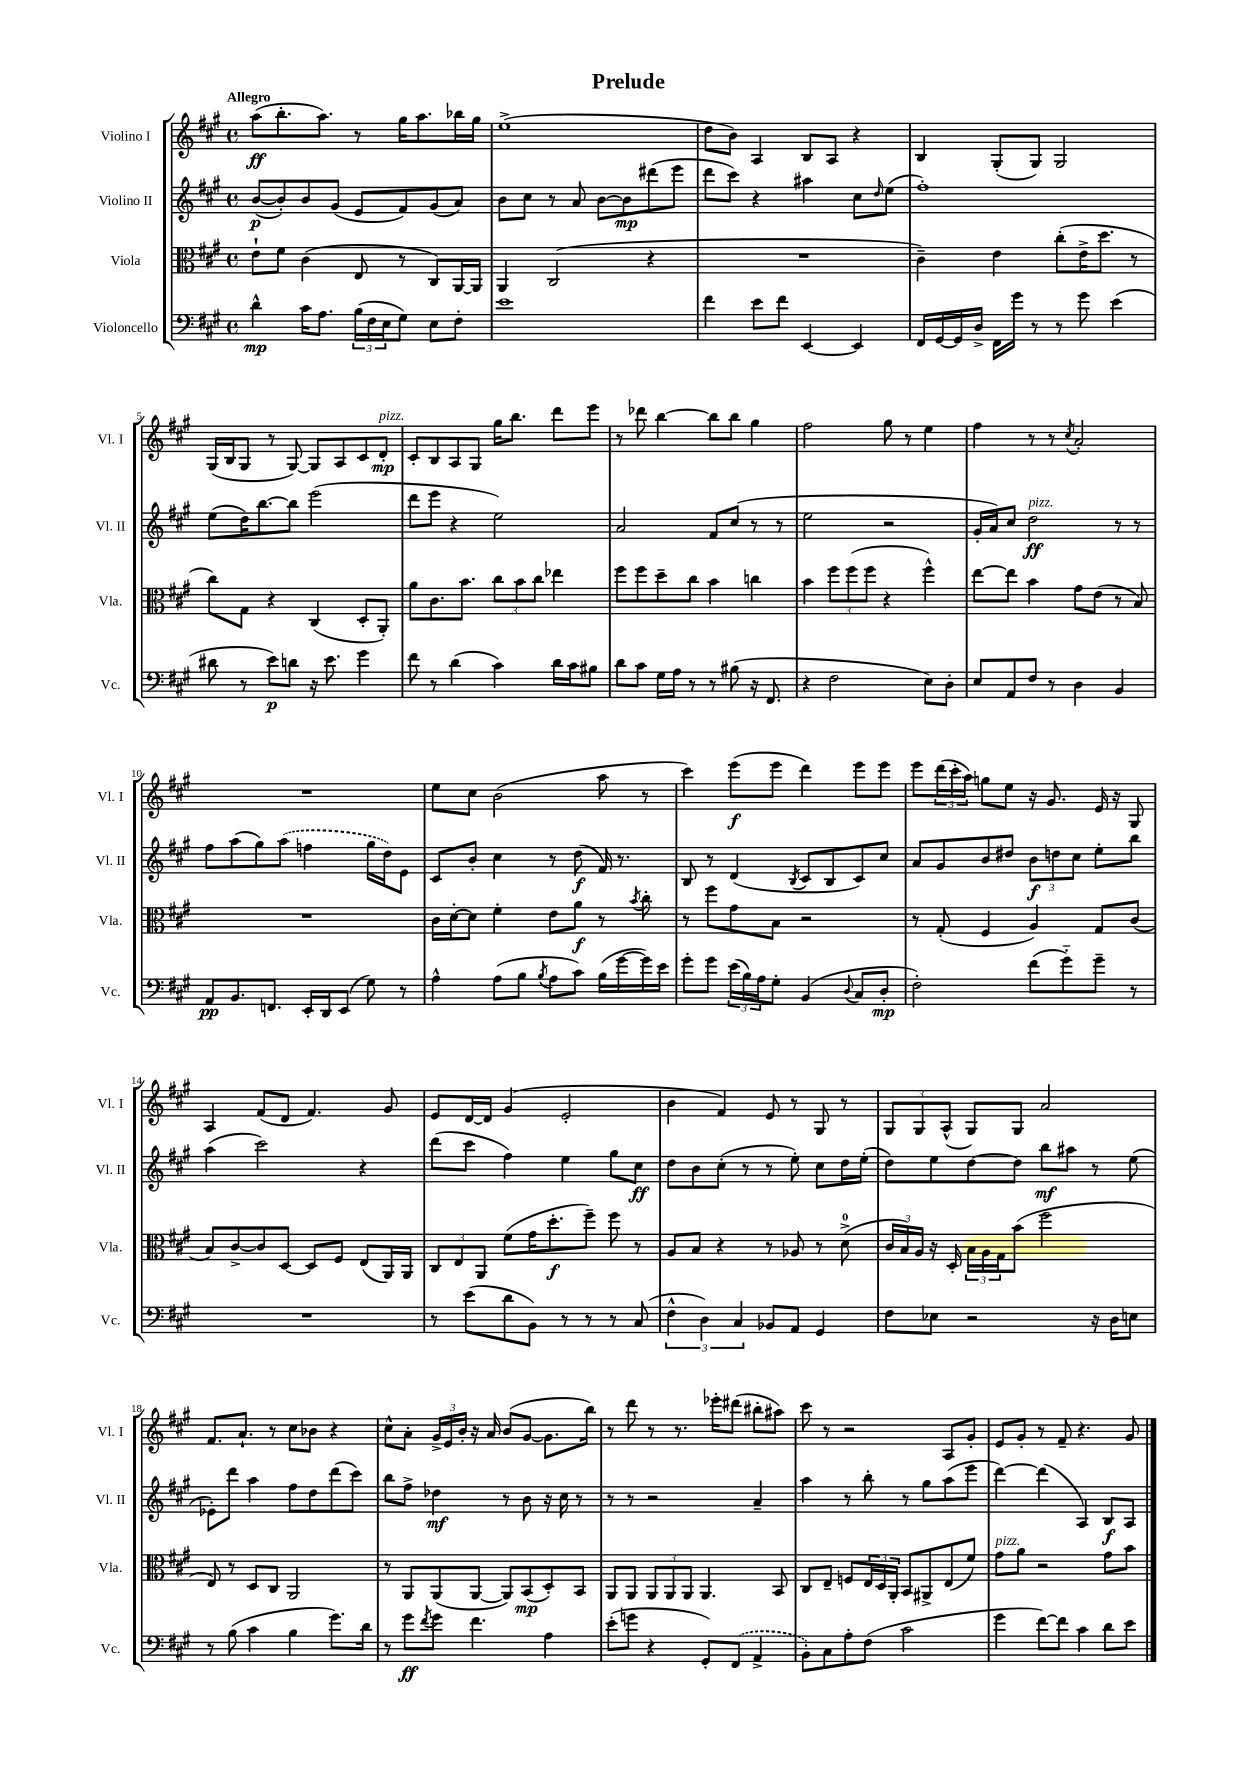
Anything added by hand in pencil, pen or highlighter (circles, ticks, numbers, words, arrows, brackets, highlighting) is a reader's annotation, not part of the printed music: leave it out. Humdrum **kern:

**kern	**kern	**kern	**kern
*staff4	*staff3	*staff2	*staff1
*clefF4	*clefC3	*clefG2	*clefG2
*k[f#c#g#]	*k[f#c#g#]	*k[f#c#g#]	*k[f#c#g#]
*M4/4	*M4/4	*M4/4	*M4/4
*met(c)	*met(c)	*met(c)	*met(c)
4d^^\	8e`\L	([8b/L	(8aa\L
.	8f#\J	8b'/])	8.bb'\
16c#\LK	(4c#\	8b/	.
8.A\J	.	.	8.aa\J)
.	.	(8g#/J	.
(24B\LL	8E/	8e/L	8r
24F#\	.	.	.
24E\J	.	.	.
8G#\J)	8r	8f#/)	16gg#\LK
.	.	.	8.aa\
8E\L	8C#/L)	(8g#/	.
8F#'\J	[16AA/L	8a/J)	16bb-\L
.	16AA/]JJ	.	16gg#\JJ
=	=	=	=
1e	4AA/	8b\L	(1ee^
.	.	8cc#\J	.
.	(2C#/	8r	.
.	.	8a/	.
.	.	[8b\L	.
.	.	8b\]	.
.	4r	(8ddd#\	.
.	.	8eee\J	.
=	=	=	=
4f#\	1r	8ddd\L	8dd\L
.	.	8ccc#\J)	8b\J)
8e\L	.	4r	4A/
8f#\J	.	.	.
[4EE/	.	4aa#\	8B/L
.	.	.	8A/J
4EE/]	.	8cc#\L	4r
.	.	16qqdd/	.
.	.	(8ee\J	.
=	=	=	=
16FF#/LL	4c#~\)	1ff#')	4B/
[16GG#/	.	.	.
16GG#/]	.	.	.
16D^/JJ	.	.	.
16FF#\LL	4e\	.	(8G#'/L
16g#\JJ	.	.	.
8r	.	.	8G#/J)
8r	(8cc#'\L	.	2G#/
8g#\	16e^\K	.	.
.	8.dd\J	.	.
(4e\	.	.	.
.	8r	.	.
=	=	=	=
8d#\	8cc#\L)	(8ee\L	(16G#/LL
.	.	.	16B/J
8r	8G#\J	16dd\K)	8G#/J
.	.	[8.bb\	.
8e\L)	4r	.	8r
8d\J	.	8bb\]J	[8G#/)
16r	(4C#/	(2eee\	8G#/]L
8.e\	.	.	.
.	.	.	8A/
4g#\	8D'/L	.	8c#/
.	8AA'/J)	.	8d'/J
=	=	=	=
8f#\	8a\L	8ddd\L	8c#'/L
8r	8.c#\	8eee\J	8B/
(4d\	.	4r	8A/
.	8.b\J	.	.
.	.	.	8G#/J
4c#\)	12cc#\L	2ee\)	16gg#\LK
.	.	.	8.bb\J
.	12b\	.	.
.	12cc#\J	.	.
16d\LL	4ee-\	.	8ddd\L
16c#\J	.	.	.
8B#\J	.	.	8eee\J
=	=	=	=
8d\L	8ff#\L	2a/	8r
8c#\J	8ff#\	.	8ddd-\
16G#\LL	8dd~\	.	[4bb\
16A\JJ	.	.	.
8r	8cc#\J	.	.
8r	4b\	8f#/L	8bb\]L
(8B#\	.	(8cc#/J	8bb\J
16r	4cc\	8r	4gg#\
8.FF#/	.	.	.
.	.	8r	.
=	=	=	=
4r	4b\	2ee\	2ff#\
2F#\	12ff#\L	.	.
.	(12ff#\	.	.
.	12ff#\J	.	.
.	4r	2r	8gg#\
.	.	.	8r
8E\L)	4ff#^^\)	.	4ee\
8D'\J	.	.	.
=	=	=	=
8E/L	[8ee\L	16g#'/LL	4ff#\
.	.	16a/J)	.
8AA/	8ee\]J	8cc#/J	.
8F#/J	4b\	2dd\	8r
8r	.	.	8r
.	.	.	8qcc#/
4D\	8g#\L	.	2a'/
.	(8e\J	.	.
4BB/	8r	8r	.
.	8B/)	8r	.
=	=	=	=
8AA/L	1r	8ff#\L	1r
8.BB/	.	(8aa\	.
.	.	8gg#\)	.
8.FF/J	.	.	.
.	.	(8aa\J	.
16EE'/LL	.	4ff\	.
16DD/J	.	.	.
(8EE/J	.	.	.
8G#\)	.	16gg#\LL	.
.	.	16dd\J)	.
8r	.	8e\J	.
=	=	=	=
4A^^\	16c#\LL	8c#/L	8ee\L
.	[16d'\J	.	.
.	8d\]J	8b'/J	8cc#\J
(8A\L	4f#'\	4cc#\	(2b\
8B\J	.	.	.
8qB/	.	.	.
8A\L	8e\L	8r	.
8c#\J)	8a\J	(8dd\	.
(16B\LL	8r	16f#/)	8aa\
[16g#\	.	8.r	.
.	8qb/	.	.
16g#\])	8cc#'\	.	8r
16e\JJ	.	.	.
=	=	=	=
8g#'\L	8r	8B/	4ccc#\)
8g#\J	8ff#\L	8r	.
(24e\LL	8g#\	(4d/	(8eee\L
24B\)	.	.	.
24A\J	.	.	.
8G#'\J	8B\J	.	8eee\J
.	.	8qB/	.
(4BB/	2r	8c#/L	4ddd\)
.	.	8B/	.
8qqD/	.	.	.
8C#/L	.	8c#/)	8eee\L
8D'/J	.	8cc#/J	8eee\J
=	=	=	=
2F#'\)	8r	8a/L	8eee\L
.	(8G#'/	8g#/	(24ddd\L
.	.	.	24ccc#'\
.	.	.	24aa\JJ)
.	4F#/	8b/	8gg\L
.	.	8dd#/J	8ee\J
(8f#\L	4A/)	12b\L	16r
.	.	.	8.g#/
.	.	12dd\	.
8g#'~\)	.	.	.
.	.	12cc#\J	.
8g#~\J	8G#/L	8ee'\L	16e/
.	.	.	16r
8r	(8c#/J	8bb\J	8G#/
=	=	=	=
1r	8B/L)	(4aa\	4A/
.	[8c#^/	.	.
.	8c#/]	2ccc#\)	(8f#/L
.	[8D/J	.	8d/J
.	8D/]L	.	4.f#/)
.	8F#/J	.	.
.	(8E/L	4r	.
.	16AA/L)	.	8g#/
.	16AA/JJ	.	.
=	=	=	=
8r	12C#/L	(8ddd\L	8e/L
.	12E/	.	.
(8e\L	.	8ccc#\J	[16d/L
.	12AA/J	.	.
.	.	.	16d/]JJ
8d\	(8f#\L	4ff#\)	(4g#/
8BB\J)	16g#\K	.	.
.	8.dd'\	.	.
8r	.	4ee\	2e'/
8r	8ff#~\J)	.	.
8r	8ff#\	8gg#\L	.
(8C#/	8r	8cc#\J	.
=	=	=	=
6F#^^\	8A/L	8dd\L	4b\
.	8B/J	8b\	.
6D\)	.	.	.
.	4r	(8cc#'\J	4f#/)
6C#/	.	.	.
.	.	8r	.
8BB-/L	8r	8r	8e/
8AA/J	8A-/	8ee'\)	8r
4GG#/	8r	8cc#\L	8G#/
.	(8d^\	16dd\L	8r
.	.	(16ee'\JJ	.
=	=	=	=
8F#\L	24c#/LL	8dd\L)	12G#/L
.	24B/)	.	.
.	24A/JJ	.	12G#/
8E-\J	16r	8ee\	.
.	.	.	(12A^^/J
.	16D'/	.	.
2r	24B\LL	[8dd\	8G#/L)
.	24A\	.	.
.	24G#\J	.	.
.	(8b\J	8dd\]J	8G#/J
.	2ff#\	8bb\L	2a/
.	.	8aa#\J	.
16r	.	8r	.
16D\LK	.	.	.
8E\J	.	(8ee\	.
=	=	=	=
8r	8E/)	8e-'\L)	8.f#/L
(8B\	8r	8ddd\J	.
.	.	.	8.a`/J
4c#\	8D/L	4aa\	.
.	8C#/J	.	8r
4B\	2AA/	8ff#\L	8cc#\L
.	.	8dd\	8b-\J
8.g#\L)	.	(8ddd\	4r
.	.	8ccc#\J)	.
16d\Jk	.	.	.
=	=	=	=
8r	8r	8bb\L	8cc#^^\L
8g#\L	8AA/L	8ff#^\J	8a'\J
8qf#/	.	.	.
8g#\J	(8AA/	4dd-\	24g#^/LL
.	.	.	24e/
.	.	.	24b'/JJ
4.f#\	[8AA/J	.	16r
.	.	.	16a/
.	8AA/]L)	8r	(8b/L
.	(8BB/	8b\	[8g#/J
4A\	8D'/)	16r	8.g#\]L
.	.	16cc#\	.
.	8BB/J	8r	.
.	.	.	16bb\Jk)
=	=	=	=
(8e'\L	8AA/L	8r	8r
8g\J	8AA/J	8r	8ddd\
4r	12AA/L	2r	8r
.	12AA/	.	.
.	.	.	8.r
.	12AA/J	.	.
8GG#'/L)	4.AA/	.	.
.	.	.	16eee-'\LK
(8FF#/J	.	.	(8ddd#\J
4AA^/	.	4a~/	8bb#'\L
.	8BB/	.	8aa#\J)
=	=	=	=
8BB'\L)	8C#/L	4aa\	8ccc#\
8C#\	8E~/J	.	8r
8A'\	8F/L	8r	2r
(8F#\J	24E/L	8bb'\	.
.	24D/	.	.
.	24AA'/JJ	.	.
2c#\	8BB/L	8r	.
.	8AA#^/	8gg#\L	.
.	(8E/	(8aa\	8A/L
.	8f#/J)	8eee\J	8g#'/J
=	=	=	=
4g#\	8g#\L	[4ddd\)	8e/L
.	8a\J	.	8g#'/J
[8f#\L)	2r	(4ddd\]	8r
8f#\]J	.	.	8f#~/
4c#\	.	4A/)	4.r
8d\L	8g#\L	8B/L	.
8e\J	8b\J	8A/J	8g#/
==	==	==	==
*-	*-	*-	*-
